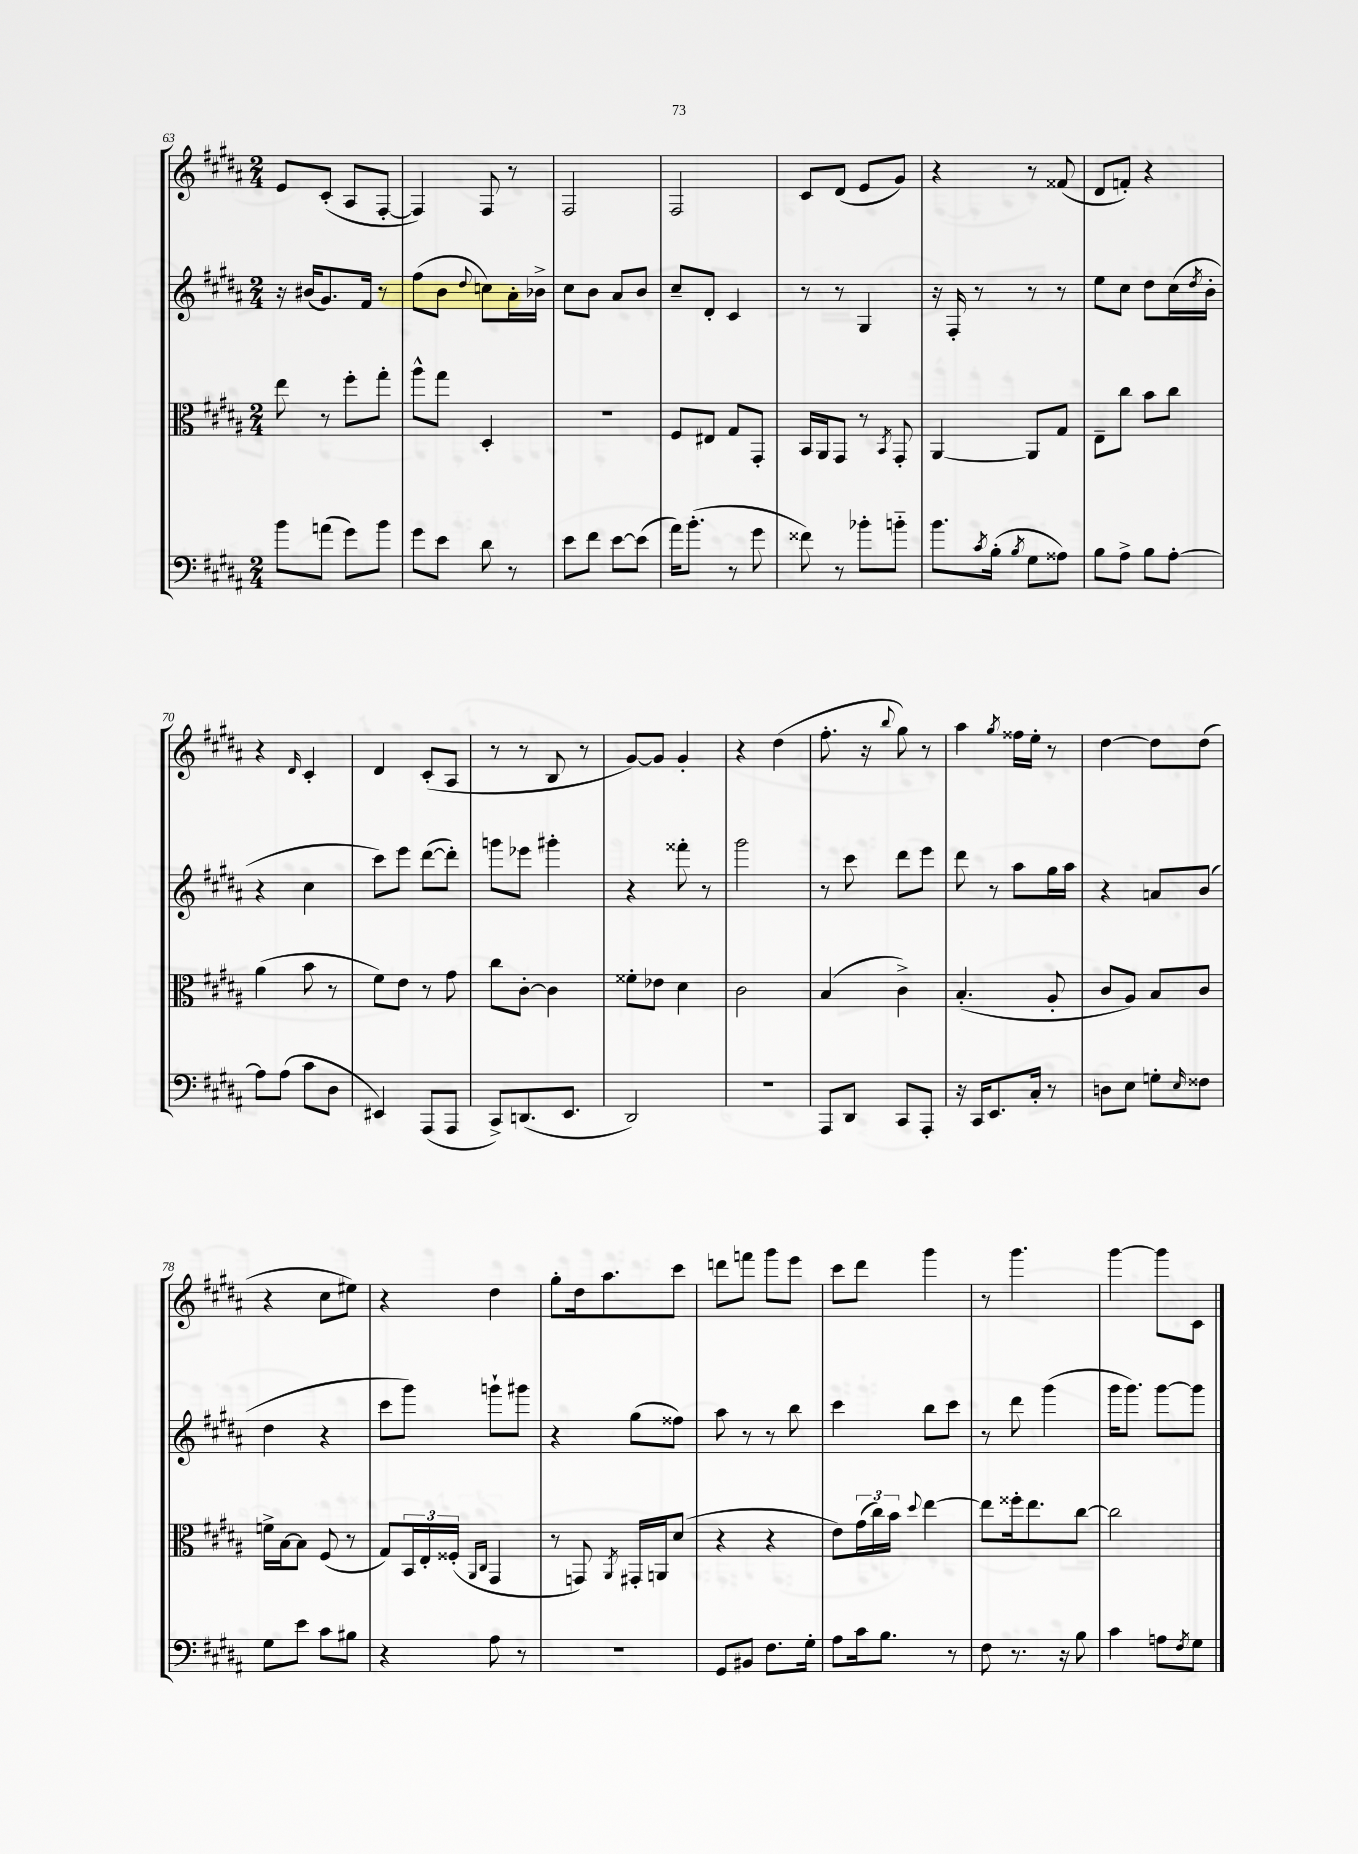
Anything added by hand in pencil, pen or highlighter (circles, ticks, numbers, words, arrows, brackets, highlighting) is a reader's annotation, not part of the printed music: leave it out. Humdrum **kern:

**kern	**kern	**kern	**kern
*staff4	*staff3	*staff2	*staff1
*clefF4	*clefC3	*clefG2	*clefG2
*k[f#c#g#d#a#]	*k[f#c#g#d#a#]	*k[f#c#g#d#a#]	*k[f#c#g#d#a#]
*M2/4	*M2/4	*M2/4	*M2/4
8b	8ee	16r	8e
.	.	(16b#	.
(8a	8r	8.g#)	(8c#'
8g#)	8ff#'	.	8A#
.	.	16f#	.
8b	8gg#'	8r	[8F#'
=	=	=	=
8g#	8aa#^^	(8ff#	4F#])
8e	8gg#	8b	.
.	.	8qqdd#	.
8d#	4D#'	8cc)	8F#
8r	.	16a#'	8r
.	.	16b-^	.
=	=	=	=
8e	2r	8cc#	2F#
8f#	.	8b	.
[8e	.	8a#	.
(8e]	.	8b	.
=	=	=	=
16a#)	8F#	8cc#~	2F#
(8.b'	.	.	.
.	8E#	8d#'	.
8r	8G#	4c#	.
8g#	8GG#'	.	.
=	=	=	=
8f##)	16BB	8r	8c#
.	16AA#	.	.
8r	8GG#	8r	(8d#
8b-'	8r	4G#	8e
.	8qBB	.	.
8b'~	8GG#'	.	8g#)
=	=	=	=
8.b	[4AA#	16r	4r
.	.	16F#'	.
.	.	8r	.
8qc#	.	.	.
(16B'	.	.	.
8qB	.	.	.
8G#	8AA#]	8r	8r
8A##)	8G#	8r	(8f##
=	=	=	=
8B	8E~	8ee	8d#
8A#^	8cc#	8cc#	8f')
8B	8b	8dd#	4r
[8A#'	8cc#	(16cc#	.
.	.	8qdd#	.
.	.	16b'	.
=	=	=	=
8A#]	(4a#	4r	4r
(8A#	.	.	.
.	.	.	16qqd#
8c#	8b	4cc#	4c#'
8D#	8r	.	.
=	=	=	=
4EE#)	8f#)	8ccc#)	4d#
.	8e	8eee	.
(8AAA#	8r	([8ddd#	(8c#'
8AAA#	8g#	8ddd#'])	8A#
=	=	=	=
8CC#^)	8cc#	8ggg	8r
(8.DD	[8c#'	8eee-	8r
.	4c#]	4ggg#'	8B
8.EE	.	.	.
.	.	.	8r
=	=	=	=
2DD#)	8f##'	4r	[8g#)
.	8e-	.	8g#]
.	4d#	8fff##'	4g#'
.	.	8r	.
=	=	=	=
2r	2c#	2ggg#	4r
.	.	.	(4dd#
=	=	=	=
8AAA#	(4B	8r	8.ff#'
8DD#	.	8ccc#	.
.	.	.	16r
.	.	.	8qqbb
8CC#	4c#^)	8ddd#	8gg#)
8AAA#'	.	8eee	8r
=	=	=	=
16r	(4.B'	8ddd#	4aa#
16CC#	.	.	.
8.EE	.	8r	.
.	.	.	8qgg#
.	.	8aa#	16ff##
16C#'	.	.	16ee'
8r	8A#'	16gg#	8r
.	.	16aa#	.
=	=	=	=
8D	8c#	4r	[4dd#
8E	8A#)	.	.
8G'	8B	8a	8dd#]
16qqE	.	.	.
8F##	8c#	(8b	(8dd#
=	=	=	=
8G#	16f^	4dd#	4r
.	[16B	.	.
8e	8B]	.	.
8c#	(8F#	4r	8cc#
8B#	8r	.	8ee#)
=	=	=	=
4r	8G#)	8ccc#	4r
.	24BB	8ggg#)	.
.	24E'	.	.
.	(24F##'	.	.
.	16qqAA#	.	.
.	16qqC#	.	.
8A#	4GG#	8ggg`	4dd#
8r	.	8ggg#	.
=	=	=	=
2r	8r	4r	8gg#'
.	8GG)	.	16dd#
.	.	.	8.aa#
.	8qAA#	.	.
.	16GG#'	(8gg#	.
.	16AA	.	.
.	(8d#	8ff##)	8ccc#
=	=	=	=
8GG#	4r	8aa#	8ddd
8BB#	.	8r	8fff
8.F#	4r	8r	8ggg#
.	.	8bb	8eee
16G#'	.	.	.
=	=	=	=
8A#	8e)	4ccc#	8ccc#
16c#	(24g#	.	8ddd#
.	24cc#)	.	.
8.B	.	.	.
.	24b	.	.
.	8qqdd#	.	.
.	[4ee	8bb	4ggg#
8r	.	8ccc#	.
=	=	=	=
8F#	8ee]	8r	8r
8.r	16ff##'	8ddd#	4.ggg#
.	8.ee	.	.
.	.	(4ggg#	.
16r	.	.	.
8B	[8cc#	.	.
=	=	=	=
4c#	2cc#]	16ggg#	[4ggg#
.	.	8.ggg#)	.
8A	.	[8ggg#	8ggg#]
8qF#	.	.	.
8G#	.	8ggg#]	8c#
==	==	==	==
*-	*-	*-	*-
